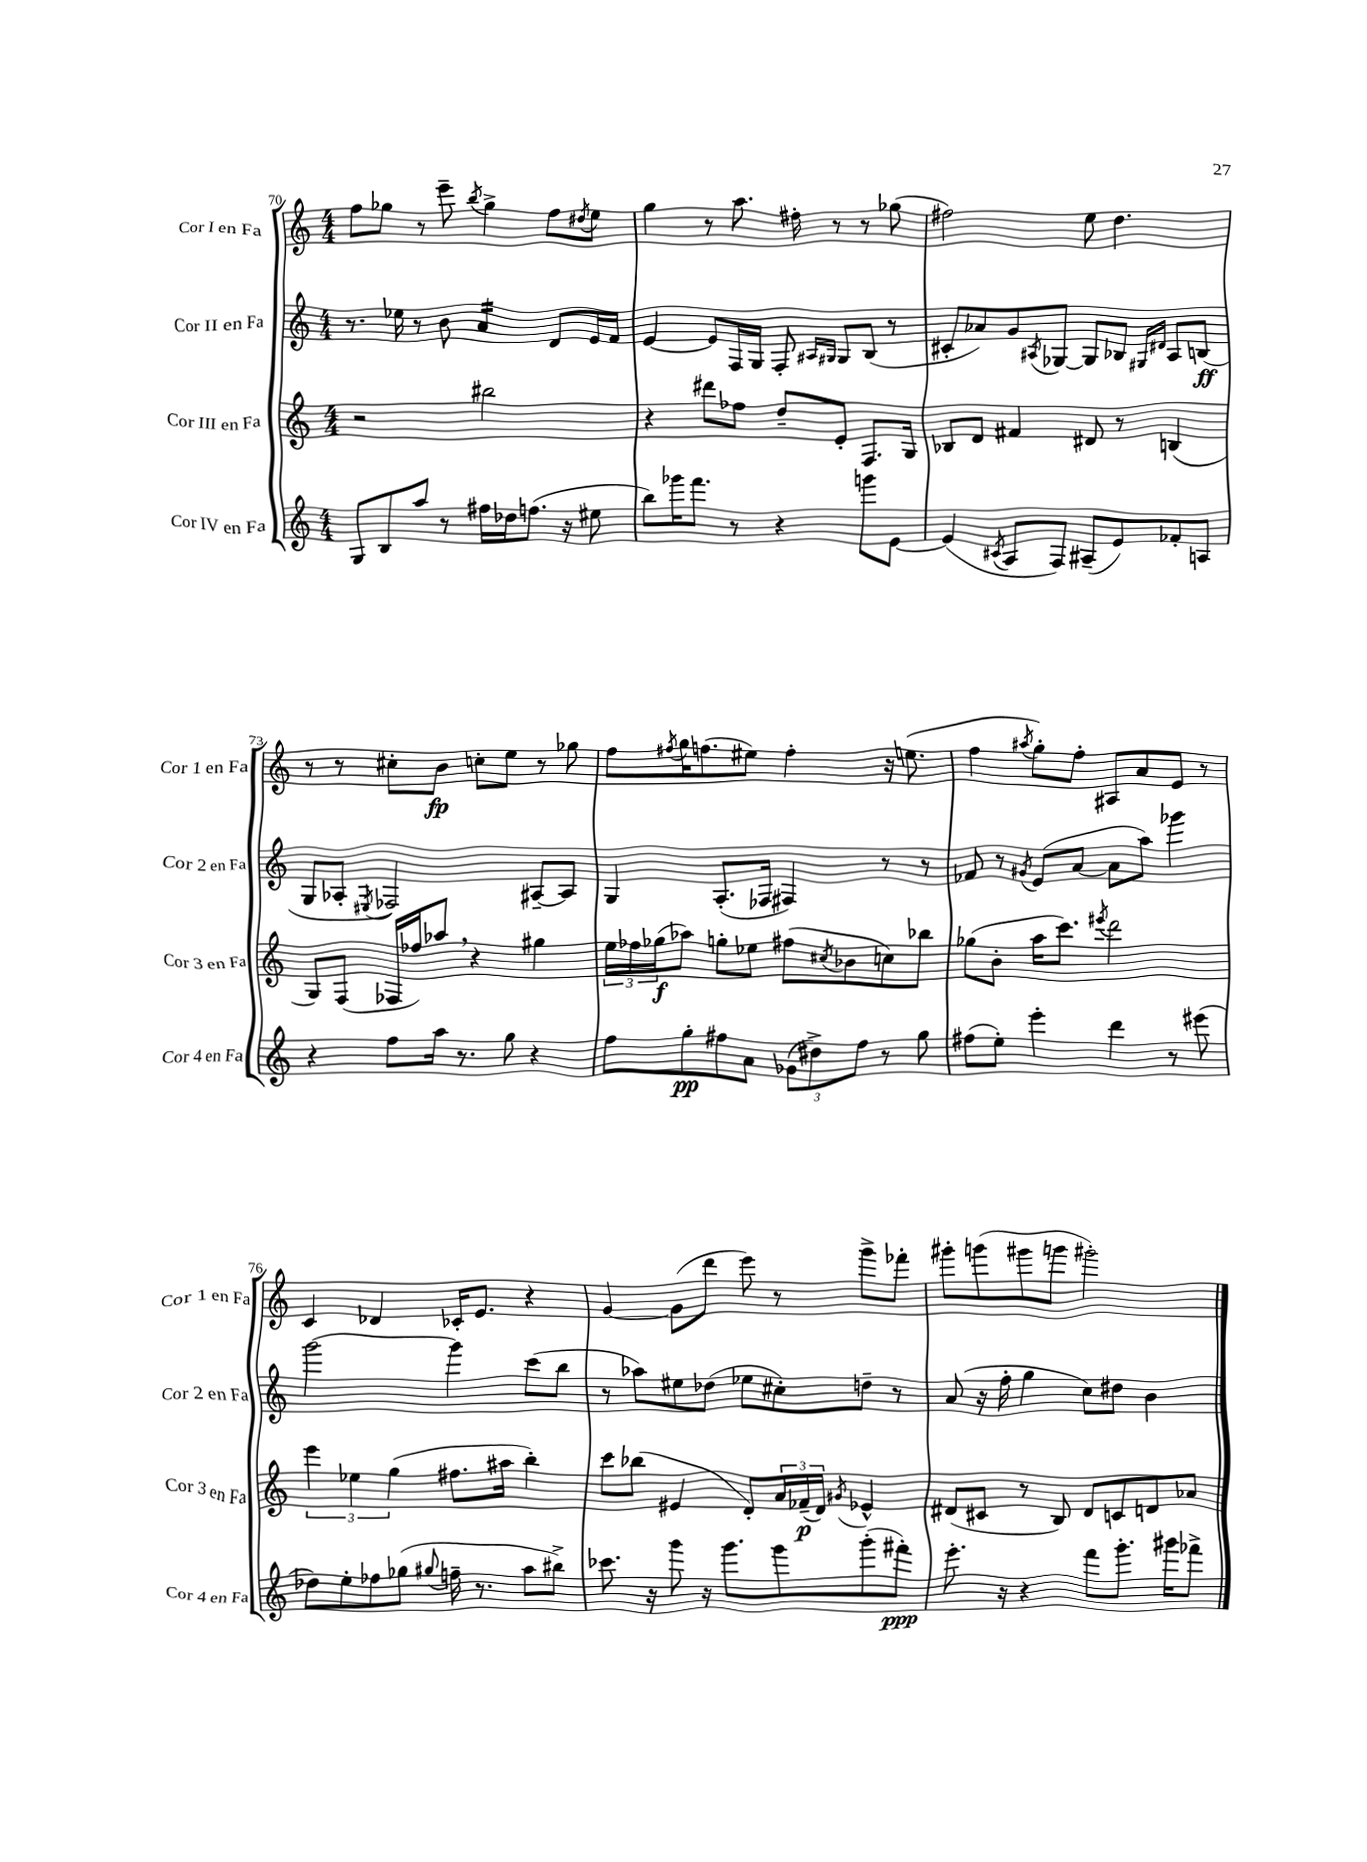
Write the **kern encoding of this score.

**kern	**kern	**kern	**kern
*staff4	*staff3	*staff2	*staff1
*clefG2	*clefG2	*clefG2	*clefG2
*k[]	*k[]	*k[]	*k[]
*M4/4	*M4/4	*M4/4	*M4/4
8G	2r	8.r	8ff
8B	.	.	8gg-
.	.	16ee-	.
8aa	.	8r	8r
8r	.	8b	8eee~
.	.	.	8qbb
16ff#	2bb#	4a	4gg-^
16dd-	.	.	.
(8.ff	.	.	.
.	.	8d	8ff
16r	.	.	.
.	.	.	8qdd#
8ee#	.	16e	8ee
.	.	16f	.
=	=	=	=
8bb)	4r	[4e	4gg
16ggg-	.	.	.
8.fff	.	.	.
.	8ddd#	8e]	8r
8r	8ff-	16F	8.aa
.	.	16G	.
4r	8dd~	8F'	.
.	.	.	16ff#'
.	.	16qqA#	.
.	.	16qqG#	.
.	8e'	8G#	8r
8ggg	8.F	(8B	8r
[8e	.	8r	(8gg-
.	16G	.	.
=	=	=	=
(4e]	8B-	8c#'	2ff#)
.	8d	8a-)	.
8qc#	.	.	.
8A	4f#	8g	.
.	.	8qA#	.
8F)	.	[8G-	.
(8A#~	8d#	8G-]	8ee
8e)	8r	8B-	4.dd
.	.	16qqG#	.
.	.	16qqd#	.
8f-'	(4B	8A#	.
8A	.	(8B	.
=	=	=	=
4r	8G)	8G	8r
.	(8F	8A-'	8r
.	.	8qE#	.
8ff	16F-	2F-)	8cc#'
.	16ff-)	.	.
16aa	8aa-	.	8b
8.r	.	.	.
.	4r	.	8cc'
8gg	.	.	8ee
4r	4gg#	[8A#~	8r
.	.	8A#]	8gg-
=	=	=	=
8ff	24ee	4G	8ff
.	24ff-	.	.
.	(24gg-	.	.
.	.	.	8qff#
8gg'	8aa-)	.	16gg
.	.	.	(8.ff
8ff#	8gg'	(8.A'	.
8a	8ee-	.	8ee#)
.	.	16F-	.
(12g-	(8ff#	4F#)	4ff'
12dd#^)	.	.	.
.	8qcc#	.	.
.	8b-	.	.
12ff#	.	.	.
8r	8cc)	8r	16r
.	.	.	(8.ee
8gg	8bb-	8r	.
=	=	=	=
(8ff#	(8gg-	8f-	4ff
8ee')	8b'	8r	.
.	.	8qg#	8qaa#
4eee'	16aa	(8e	8gg')
.	8.ccc)	.	.
.	.	[8a	8ff'
.	8qeee#	.	.
4ddd	2ddd	8a]	8A#
.	.	8aa)	8a
8r	.	4ggg-	8e
(8eee#	.	.	8r
=	=	=	=
8dd-)	6eee	[2ggg	4c
8ee'	.	.	.
.	6ee-	.	.
8ff-	.	.	4d-
.	(6gg	.	.
(8gg-	.	.	.
8qqgg#	.	.	.
16ff~	8.ff#	4ggg]	16c-'
8.r	.	.	8.e
.	16aa#	.	.
8aa	4bb')	(8ccc	4r
8bb#^)	.	8bb	.
=	=	=	=
8.ccc-	8ccc	8r	[4g
.	(8bb-	8aa-)	.
16r	.	.	.
8ggg	4e#	8ee#	(8g]
16r	.	(8dd-	8ddd
8.ggg	.	.	.
.	8d')	8ee-	8eee)
8ggg	24a	8cc#')	8r
.	(24f-~	.	.
.	24d)	.	.
.	8qg#	.	.
(8ggg'	4e-^^	8dd~	8ggg^
8fff#')	.	8r	8fff-'
=	=	=	=
8.eee'	(8d#	(8a	8ggg#'
.	8c#	16r	(8ggg
16r	.	16ff'	.
4r	8r	4gg	8ggg#
.	8B)	.	8ggg
8fff	8d#	8cc)	2ggg#')
8.ggg'	8c	8dd#	.
.	8d	4b	.
16ggg#	.	.	.
8fff-^	8a-	.	.
==	==	==	==
*-	*-	*-	*-
